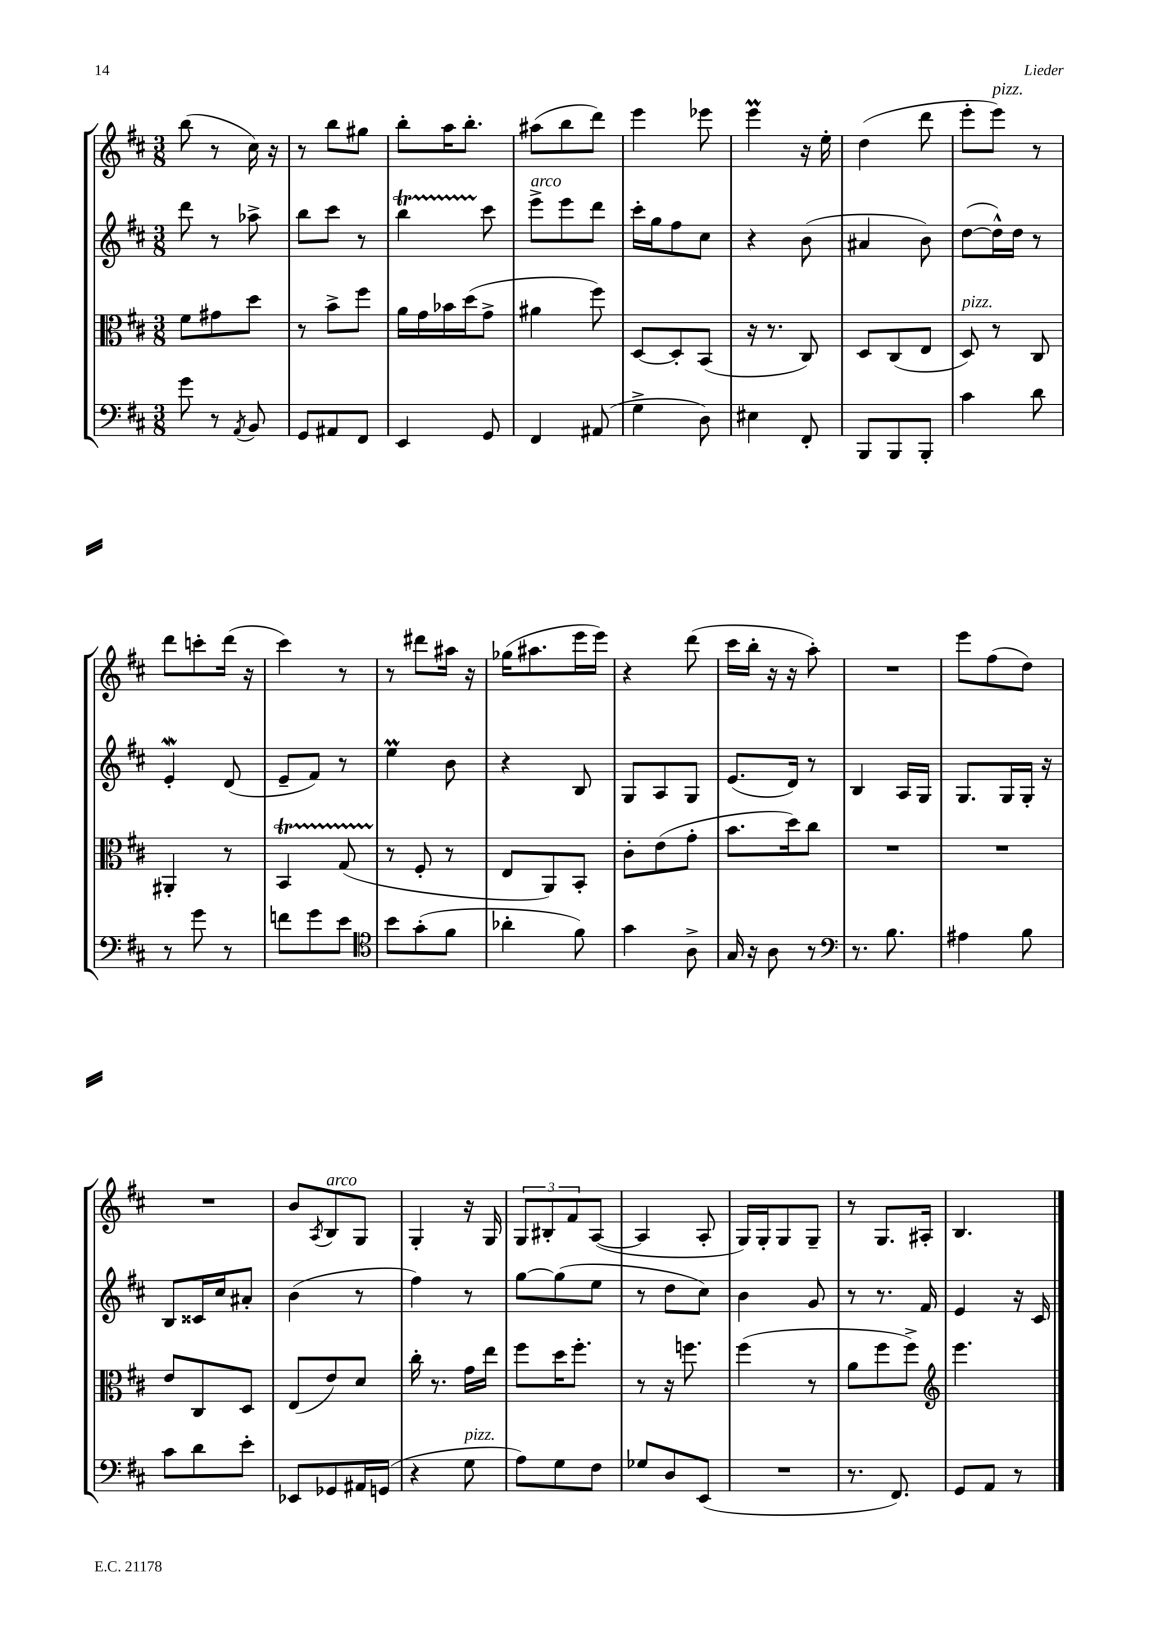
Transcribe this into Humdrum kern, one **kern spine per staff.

**kern	**kern	**kern	**kern
*part4	*part3	*part2	*part1
*staff4	*staff3	*staff2	*staff1
*clefF4	*clefC3	*clefG2	*clefG2
*k[f#c#]	*k[f#c#]	*k[f#c#]	*k[f#c#]
*M3/8	*M3/8	*M3/8	*M3/8
=29	=29	=29	=29
8g\	8f#\L	8ddd\	(8bb\
8r	8g#X\	8r	8r
8qAA/	.	.	.
8BB/	8dd\J	8aa-X^\	16cc#\)
.	.	.	16r
=30	=30	=30	=30
8GG/L	8r	8bb\L	8r
8AA#X/	8b^\L	8ccc#\J	8bb\L
8FF#/J	8ff#\J	8r	8gg#X\J
=31	=31	=31	=31
4EE/	16a\LL	4bbT\	8bb'\L
.	16g\	.	.
.	16b-X\	.	16aa\K
.	(16dd\J	.	8.bb'\J
8GG/	8g^\J	8ccc#\	.
=32	=32	=32	=32
!	!	!LO:TX:a:i:t=arco	!
4FF#/	4a#X\	8eee^\L	(8aa#X\L
.	.	8eee\	8bb\
(8AA#X/	8ff#\)	8ddd\J	8ddd\J)
=33	=33	=33	=33
4G^\	[8D/L	16ccc#'\LL	4eee\
.	.	16gg\J	.
.	8D'/]	8ff#\	.
8D\)	(8BB/J	8cc#\J	8eee-X\
=34	=34	=34	=34
4E#X\	16r	4r	4eeeM\
.	8.r	.	.
8FF#'/	8C#/)	(8b\	16r
.	.	.	16ee'\
=35	=35	=35	=35
8BBB/L	8D/L	4a#X/	(4dd\
8BBB/	(8C#/	.	.
8BBB'/J	8E/J	8b\)	8ddd\
=36	=36	=36	=36
!	!LO:TX:a:i:t=pizz.	!	!
4c#\	8D/)	([8dd\L	8eee'\L
!	!	!	!LO:TX:a:i:t=pizz.
.	8r	16dd^^\L])	8eee\J)
.	.	16dd\JJ	.
8d\	8C#/	8r	8r
!!LO:LB:g=z
=37	=37	=37	=37
8r	4AA#X'/	4eW'/	8ddd\L
8g\	.	.	8cccn'\
8r	8r	(8d/	(16ddd\Jk
.	.	.	16r
=38	=38	=38	=38
8fn\L	4BBT/	8e~/L	4ccc#\)
8g\	.	8f#/J)	.
8e\J	(8GTTT/	8r	8r
=39	=39	=39	=39
*clefC4	*	*	*
8b\L	8r	4eeM\	8r
(8g'\	8F#'/	.	8ddd#X\L
8f#\J	8r	8b\	16aa#X\Jk
.	.	.	16r
=40	=40	=40	=40
4a-X'\	8E/L	4r	(16gg-X\KL
.	.	.	8.aa#X\
.	8AA/)	.	.
8f#\)	8BB'/J	8B/	16eee\L
.	.	.	16eee\JJ)
=41	=41	=41	=41
4g\	8c#'\L	8G/L	4r
.	(8e\	8A/	.
8A^\	8g'\J	8G/J	(8ddd\
=42	=42	=42	=42
16G/	8.b\L	(8.e/L	16ccc#\LL
16r	.	.	16bb'\JJ
8A\	.	.	16r
.	16dd\k)	16d/Jk)	16r
8r	8cc#\J	8r	8aa'\)
=43	=43	=43	=43
*clefF4	*	*	*
8.r	4.r	4B/	4.r
8.B\	.	.	.
.	.	16A/LL	.
.	.	16G/JJ	.
=44	=44	=44	=44
4A#X\	4.r	8.G/L	8eee\L
.	.	.	(8ff#\
.	.	16G/L	.
8B\	.	16G'/JJ	8dd\J)
.	.	16r	.
!!LO:LB:g=z
=45	=45	=45	=45
8c#\L	8e/L	8B/L	4.r
8d\	8C#/	16c##X/L	.
.	.	16cc#/J	.
8e'\J	8D/J	8a#X'/J	.
=46	=46	=46	=46
8EE-X/L	(8E/L	(4b\	8b/L
.	.	.	8qA/
!	!	!	!LO:TX:a:i:t=arco
8GG-X/	8e/)	.	8B/
16AA#X/L	8d/J	8r	8G/J
(16GGn/JJ	.	.	.
=47	=47	=47	=47
4r	16cc#'\	4ff#\)	4G'/
.	8.r	.	.
!LO:TX:a:i:t=pizz.	!	!	!
8G\	16g\LL	8r	16r
.	16ee\JJ	.	16G/
=48	=48	=48	=48
8A\L)	8ff#\L	[8gg\L	12G/L
.	.	.	12B#X'/
8G\	16dd\K	(8gg\]	.
.	.	.	12f#/
.	8.ff#'\J	.	.
8F#\J	.	8ee\J	([8A/J
=49	=49	=49	=49
8G-X/L	8r	8r	4A/]
8D/	16r	8dd\L	.
.	8.ffn\	.	.
(8EE/J	.	8cc#\J)	8A'/
=50	=50	=50	=50
4.r	(4ff#\	4b\	16G/LL)
.	.	.	16G'/J
.	.	.	8G/
.	8r	8g/	8G~/J
=51	=51	=51	=51
8.r	8a\L	8r	8r
.	8ff#\	8.r	8.G/L
8.FF#/)	.	.	.
.	8ff#^\J)	.	.
.	.	16f#/	16A#X'/Jk
=52	=52	=52	=52
*	*clefG2	*	*
8GG/L	4.eee\	4e/	4.B/
8AA/J	.	.	.
8r	.	16r	.
.	.	16c#/	.
==	==	==	==
*-	*-	*-	*-
